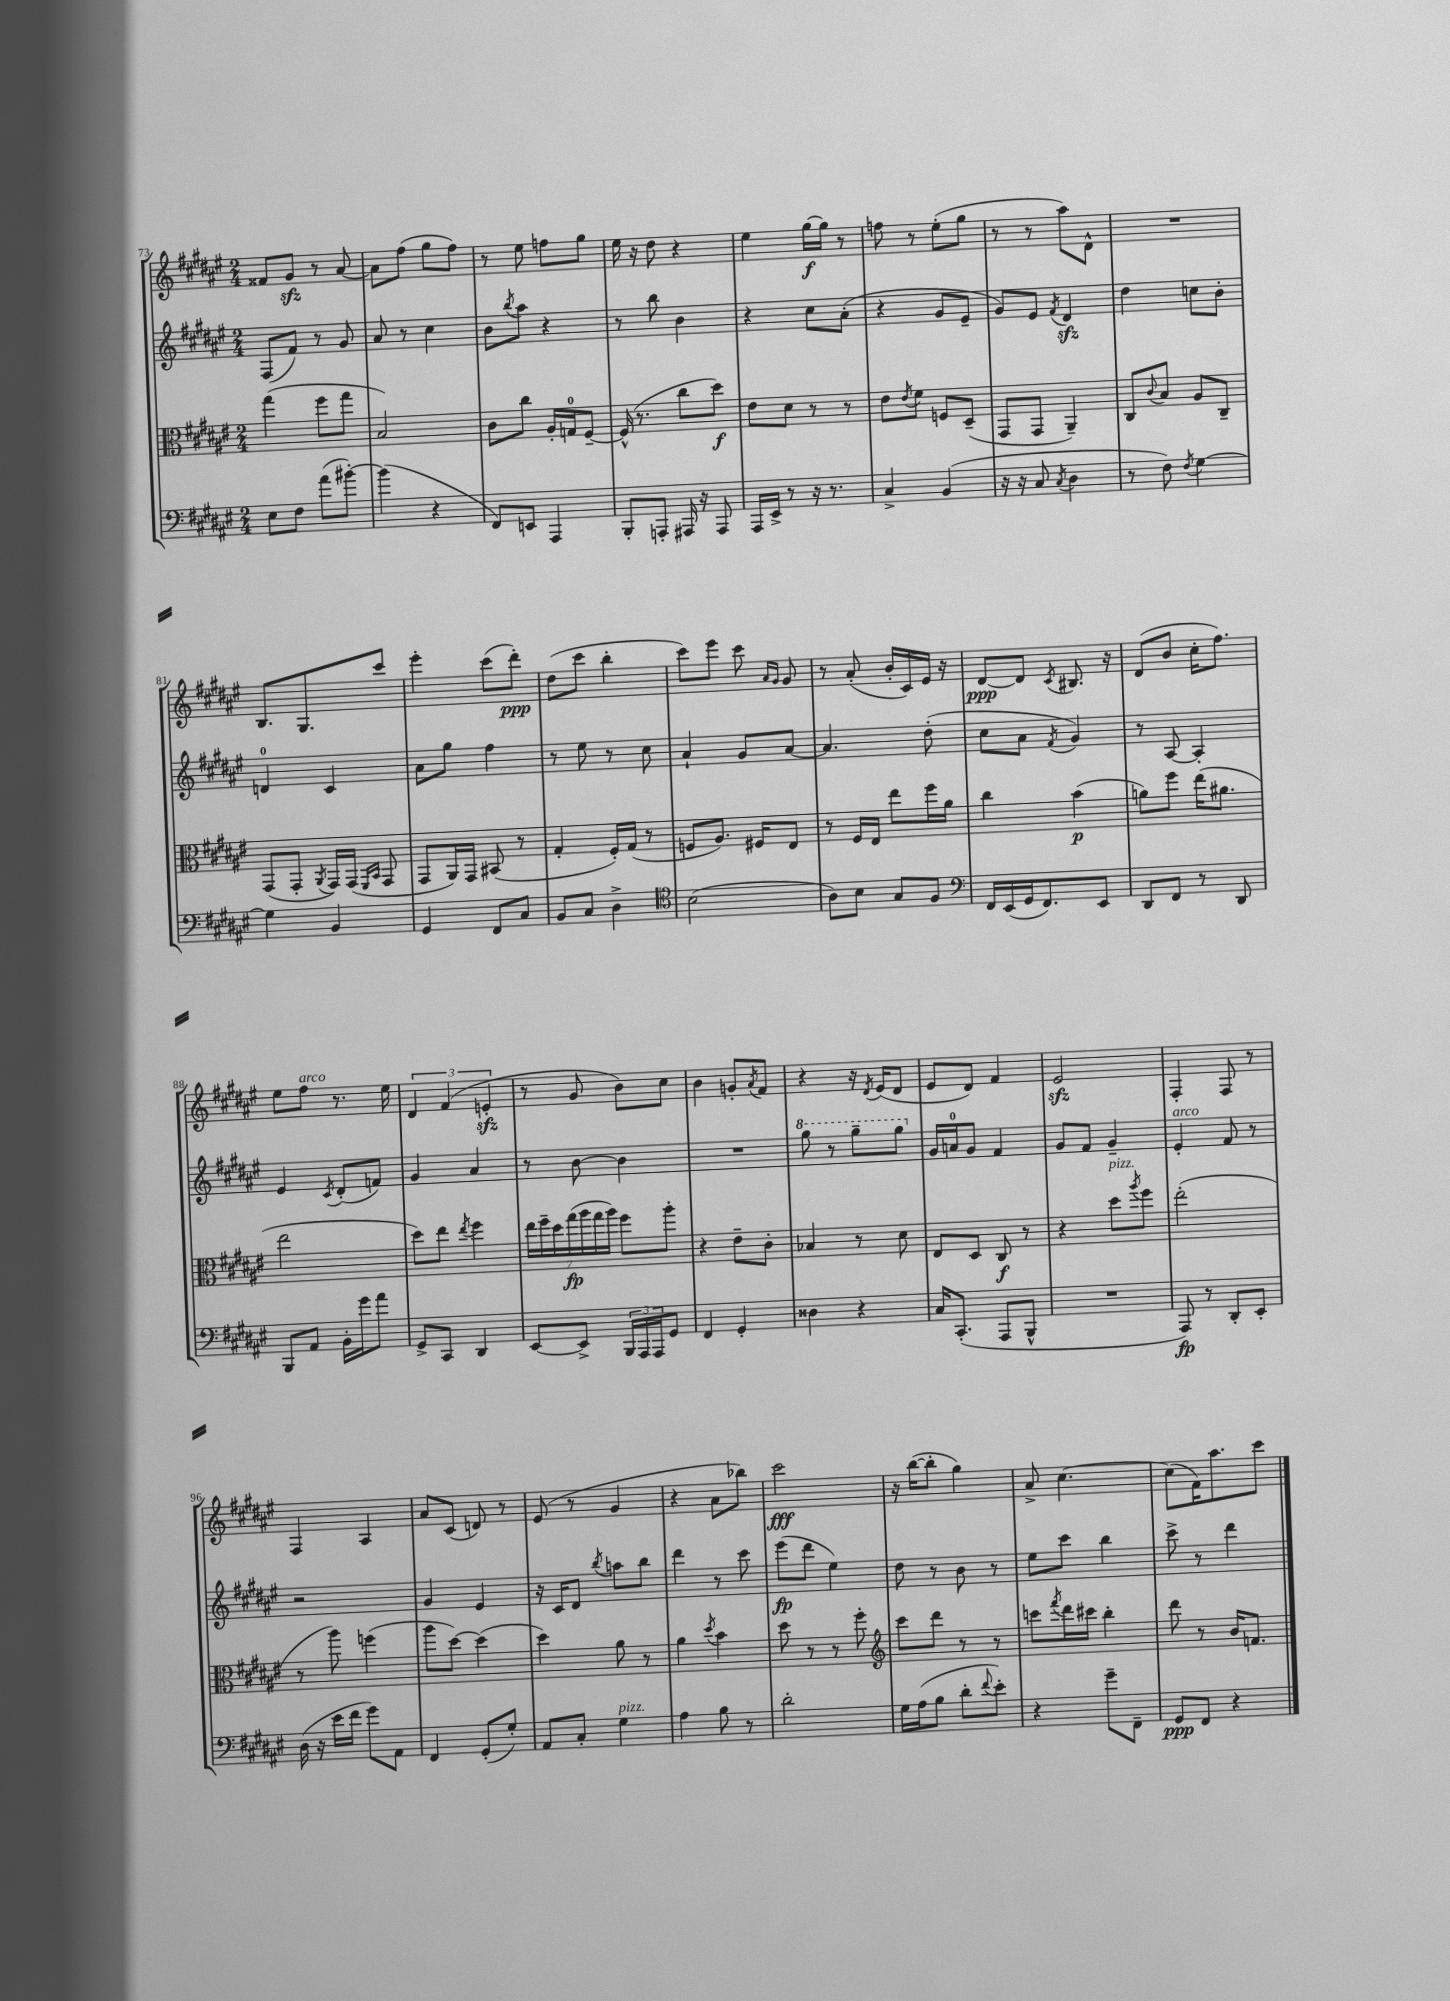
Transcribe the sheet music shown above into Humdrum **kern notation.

**kern	**kern	**kern	**kern
*staff4	*staff3	*staff2	*staff1
*clefF4	*clefC3	*clefG2	*clefG2
*k[f#c#g#d#a#e#]	*k[f#c#g#d#a#e#]	*k[f#c#g#d#a#e#]	*k[f#c#g#d#a#e#]
*M2/4	*M2/4	*M2/4	*M2/4
8E#	(4gg#	(8F#	8f##
8F#	.	8f#)	8g#
(8a#	8ff#	8r	8r
[8b#')	8gg#	8g#	[8a#
=	=	=	=
(4b#]	2B)	8a#	8a#]
.	.	8r	(8ff#
4r	.	4cc#	8gg#
.	.	.	8ff#)
=	=	=	=
8FF#)	8c#	8b	8r
.	.	8qbb	.
8EE	8cc#	8aa#	8ee#
4AAA#	16A#'	4r	8ff
.	16G	.	.
.	[8F#~	.	8gg#
=	=	=	=
8BBB'	(16F#^^]	8r	16ee#
.	8.r	.	16r
8AAA'	.	8bb	8dd#
16AAA#	8cc#	4b	4r
16r	.	.	.
8AAA#	8dd#)	.	.
=	=	=	=
16AAA#	8e#	4r	4ee#
16EE#^	.	.	.
8r	8d#	.	.
16r	8r	8cc#	[16gg#
8.r	.	.	16gg#]
.	8r	(8a#'	8r
=	=	=	=
4C#^	8e#	4r	8ff
.	8qe#	.	.
.	8f#	.	8r
(4BB	8F	8g#	(8ee#'
.	(8D#~	8e#~	8gg#
=	=	=	=
16r	8GG#	8g#)	8r
16r	.	.	.
8C#	8GG#	8e#	8r
8qC#	.	8qf#	.
4D#	4AA#~)	4d#	8aa#)
.	.	.	8d#^^
=	=	=	=
8r	8C#	4dd#	2r
.	8qqc#	.	.
8F#)	8B	.	.
8qF#	.	.	.
[4G#	8A#	8cc	.
.	8C#~	8b'	.
=	=	=	=
4G#]	(8GG#	4d	8.B
.	8GG#'	.	.
.	.	.	8.G#
.	8qAA#	.	.
4BB	16GG#)	4c#	.
.	(16GG#	.	.
.	16qqFF#	.	.
.	16qqBB	.	.
.	8GG#	.	8ccc#
=	=	=	=
4GG#	8GG#	8a#	4eee#'
.	16AA#)	8gg#	.
.	16GG#	.	.
8FF#	(8BB#	4ff#	(8ccc#
8C#	8r	.	8ddd#')
=	=	=	=
8BB	4G#'	8r	(8dd#
8C#	.	8ee#	8ccc#
4D#^	16F#')	8r	4bb'
.	(16G#	.	.
.	8r	8cc#	.
=	=	=	=
*clefC4	*	*	*
(2B	8F	4a#`	8ccc#)
.	8.A#)	.	8eee#
.	.	8g#	8ccc#
.	16F#	.	.
.	.	.	16qqa#
.	.	.	16qqg#
.	8E#	[8a#	8g#
=	=	=	=
8A#)	8r	4.a#]	8r
8B	16F#	.	(8a#'
.	16E#	.	.
8G#	8ee#	.	16b'
.	.	.	16c#)
8F#	16ff#	(8dd#'	16e#
.	16a#	.	16r
=	=	=	=
*clefF4	*	*	*
16FF#	4cc#	8cc#	[8d#
(16EE#	.	.	.
16GG#	.	8a#	8d#]
8.FF#)	.	.	.
.	.	8qf#	8qc#
.	(4b	4g#)	8.B#
8EE#	.	.	.
.	.	.	16r
=	=	=	=
8DD#	8a)	8r	(8d#
8FF#	8ff#	[8A#	8b
8r	(16ee#	4A#']	16cc#'
.	8.a#	.	8.ff#)
8DD#	.	.	.
=	=	=	=
8BBB	2ee#	4e#	8ee#
8AA#	.	.	8ff#
.	.	8qc#	.
16BB'	.	(8d#'	8.r
16g#	.	.	.
8a#	.	8f)	.
.	.	.	16ee#
=	=	=	=
8GG#^	8dd#)	4g#	6d#
8CC#	8ee#	.	.
.	.	.	(6f#
.	8qee#	.	.
4DD#	4ff#	4a#	.
.	.	.	6e'
=	=	=	=
[8EE#	28ee#	8r	8r
.	28ff#~	.	.
.	28dd#	.	.
.	(28gg#	.	.
8EE#^]	.	[8b	8g#
.	28aa#	.	.
.	28gg#	.	.
.	28aa#)	.	.
24BBB	8ff#	4b]	8b)
24AAA#	.	.	.
24AAA#	.	.	.
8GG#	8aa#'	.	8cc#
=	=	=	=
4FF#	4r	2r	4b
4GG#'	8e#~	.	8g'
.	.	.	8qa#
.	8c#'	.	8f#
=	=	=	=
4D##	4B-	8ggg#	4r
.	.	8r	.
4r	8r	8ggg#~	16r
.	.	.	8qd#
.	.	.	(16e#
.	8d#	8ggg#	8d#
=	=	=	=
16C#	8E#	16g#	8e#
(8.CC#'	.	16a	.
.	8D#	8g#	8d#)
8AAA#	8C#	4f#	4f#
8BBB^^	8r	.	.
=	=	=	=
2r	4r	8g#	2e#
.	.	8f#	.
.	8dd#	4g#~	.
.	8qaa#	.	.
.	8ff#	.	.
=	=	=	=
8AAA#)	(2ee#'	4e#'	4F#'
8r	.	.	.
8DD#'	.	8f#	8F#
8EE#'	.	8r	8r
=	=	=	=
(16D#	8r	2r	4F#
16r	.	.	.
16e#	8aa#)	.	.
16f#	.	.	.
8g#)	(4ff	.	4A#
8AA#	.	.	.
=	=	=	=
4FF#	8aa#	4g#	8a#
.	[8dd#)	.	(8c#
(8GG#'	(4dd#]	4e#	8d)
8G#')	.	.	8r
=	=	=	=
8AA#	4dd#)	16r	(8e#
.	.	16c#	.
8C#'	.	8d#	8r
.	.	8qbb	.
4G#	8a#	8aa	4g#
.	8r	8bb	.
=	=	=	=
4A#	4a#	4ddd#	4r
.	8qdd#	.	.
8B	4b	8r	8a#
8r	.	8ccc#	8bb-)
=	=	=	=
2d#'	8dd#	(8eee#	2ccc#
.	8r	8ddd#	.
.	8r	4ee#)	.
.	8ff#'	.	.
=	=	=	=
*	*clefG2	*	*
16G#	8ccc#	8dd#	16r
(16A#	.	.	([16bb
8B	8ddd#	8r	8bb']
8d#'	8r	8b	4gg#)
8qqf#	.	.	.
8e#')	8r	8r	.
=	=	=	=
4r	8ccc	8ee#	8a#^
.	8qfff#	.	.
.	16ddd#	8ccc#	[4.cc#
.	16ccc#	.	.
8g#~	4bb'	4bb	.
8FF#~	.	.	.
=	=	=	=
8GG#	8ddd#	8ccc#^	(8cc#]
8FF#	8r	8r	16f#)
.	.	.	8.aa#
4r	16b	4ddd#	.
.	8.f	.	.
.	.	.	8ccc#
==	==	==	==
*-	*-	*-	*-
